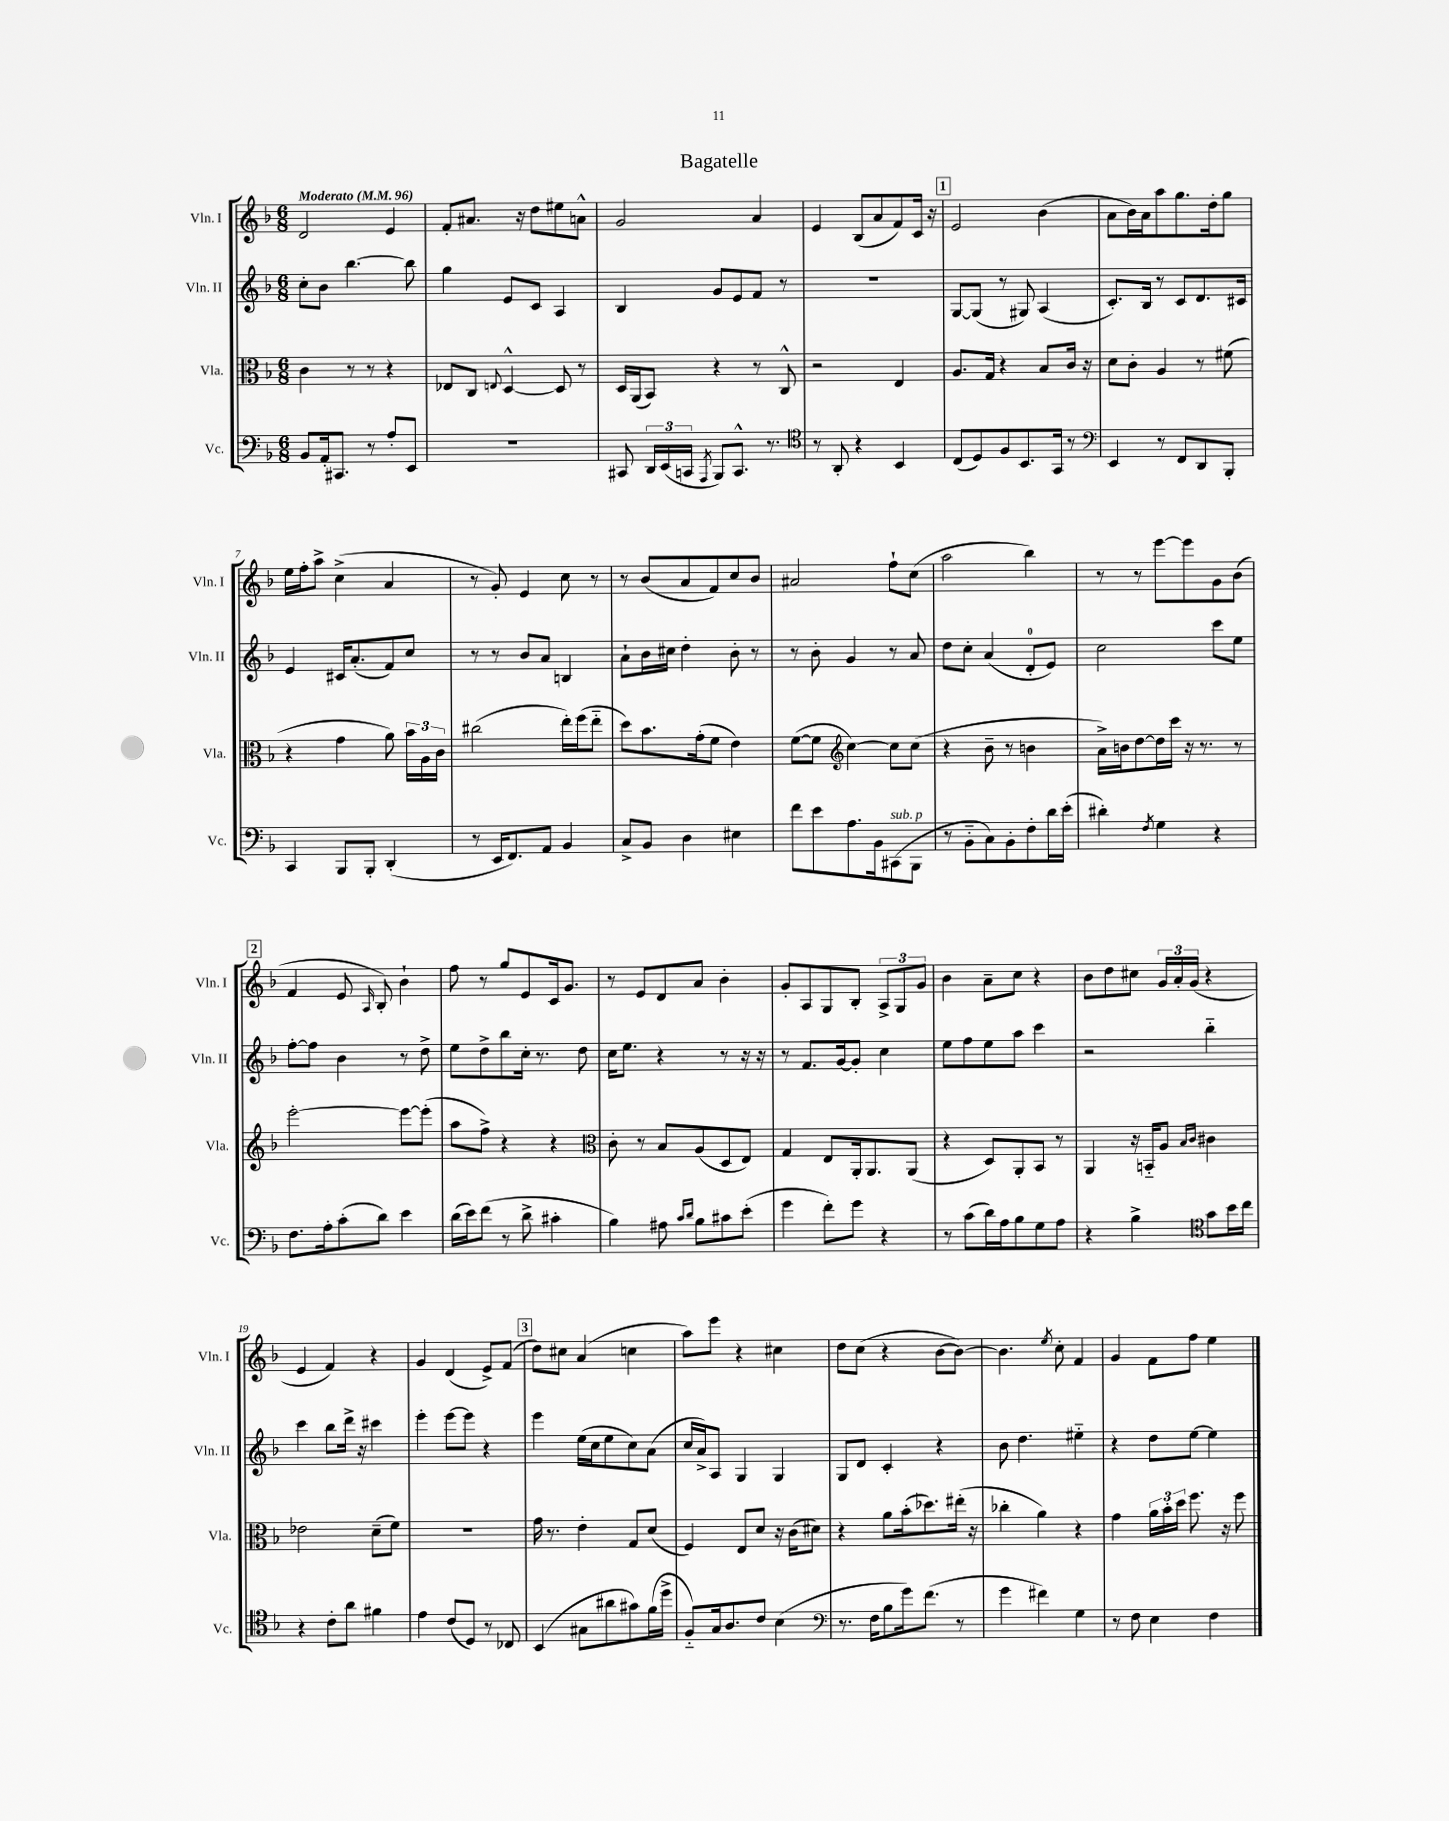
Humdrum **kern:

**kern	**kern	**kern	**kern
*part4	*part3	*part2	*part1
*staff4	*staff3	*staff2	*staff1
*I"Vc.	*I"Vla.	*I"Vln. II	*I"Vln. I
*I'Vc.	*I'Vla.	*I'Vln. II	*I'Vln. I
*clefF4	*clefC3	*clefG2	*clefG2
*k[b-]	*k[b-]	*k[b-]	*k[b-]
*M6/8	*M6/8	*M6/8	*M6/8
*MM96	*MM96	*MM96	*MM96
=1	=1	=1	=1
!	!	!	!LO:TX:a:B:t=Moderato
8BB-/L	4c\	8cc'\L	2d/
16AA'/k	.	8b-\J	.
8.CC#X/J	.	.	.
.	8r	[4.bb-\	.
8r	8r	.	.
8A'/L	4r	.	4e/
8EE/J	.	8bb-\]	.
=2	=2	=2	=2
2.r	8E-X/L	4gg\	8f'/L
.	8C/J	.	8.a#X/J
.	8qqEn/	.	.
.	[4D^^/	8e/L	.
.	.	.	16r
.	.	8c/J	8dd\L
.	8D/]	4A/	8ee#X\
.	8r	.	8an^^\J
=3	=3	=3	=3
8CC#X/	16D/LL	4B-/	2g/
.	(16AA/J	.	.
24DD/LL	8BB-/J)	.	.
(24EE/	.	.	.
24CCn/JJ	.	.	.
8qAAA/	.	.	.
8BBB-/L)	4r	8g/L	.
8.CC^^/J	.	8e/	.
.	8r	8f/J	4a/
8.r	.	.	.
.	8C^^/	8r	.
=4	=4	=4	=4
*clefC4	*	*	*
8r	2r	2.r	4e/
8AA'/	.	.	.
4r	.	.	(8B-/L
.	.	.	8a/
4BB-/	4E/	.	8f/)
.	.	.	16c/Jk
.	.	.	16r
!!LO:REH:place=s1:t=1
=5	=5	=5	=5
(8C/L	8.A/L	[8G/L	2e/
8D/)	.	(8G/J]	.
.	16G/Jk	.	.
8F/	4r	8r	.
8.BB-/	.	8G#X/)	.
.	8B-/L	(4A/	(4b-\
16GG/Jk	.	.	.
8r	16c/Jk	.	.
.	16r	.	.
=6	=6	=6	=6
*clefF4	*	*	*
4EE/	8d\L	8.c'/L)	8a\L
.	8c'\J	.	16b-\L)
.	.	16B-/Jk	16a\J
8r	4A/	8r	8aa\
8FF/L	.	8c/L	8.gg\
8DD/	8r	8.d/	.
.	.	.	16dd'\k
8BBB-'/J	(8f#X\	.	8gg\J
.	.	16c#X/Jk	.
!!LO:LB:g=z
=7	=7	=7	=7
4CC/	4r	4e/	16ee\LL
.	.	.	16ff'\J
.	.	.	8aa^\J
8BBB-/L	4g\	16c#X/KL	(4cc^\
.	.	(8.a'/	.
8BBB-'/J	.	.	.
(4DD'/	8a\)	8f/)	4a/
.	24b-\LL	8cc/J	.
.	24A\	.	.
.	24c\JJ	.	.
=8	=8	=8	=8
8r	(2cc#X\	8r	8r
16EE/KL	.	8r	8g'/)
8.FF/)	.	.	.
.	.	8b-/L	4e/
8AA/J	.	8a/J	.
4BB-/	16ee'\LL)	4Bn/	8cc\
.	(16ff\J	.	.
.	8ee\J	.	8r
=9	=9	=9	=9
8C^/L	8dd\L)	8a`\L	8r
8BB-/J	8.b-\	16b-\L	(8b-/L
.	.	16cc#X\JJ	.
4D\	.	4dd'\	8a/
.	(16g'\k	.	.
.	8f\J	.	8f/)
4E#X\	4e\)	8b-'\	8cc/
.	.	8r	8b-/J
=10	=10	=10	=10
8f\L	([8f\L	8r	2a#X/
8e\	8f\J]	8b-'\	.
*	*clefG2	*	*
8.A\	[4cc\)	4g/	.
16BB-\k	.	.	.
!LO:TX:a:i:t=sub. p	!	!	!
(8CC#X\	8cc\L]	8r	8ff`\L
8BBB-\J	(8cc\J	8a/	(8cc\J
=11	=11	=11	=11
8r	4r	8dd\L	2aa\
8BB-\L	.	8cc'\J	.
8C\)	8b-~\	(4a/	.
8BB-'\	8r	.	.
8F'\	4bn\	8d'/L	4bb-\)
16d\L	.	8e/J)	.
(16e'\JJ	.	.	.
=12	=12	=12	=12
4d#X'\)	16a^\LL)	2cc\	8r
.	16bn\J	.	.
.	[8dd\	.	8r
8qF/	.	.	.
4G\	16dd\L]	.	[8eee\L
.	16ccc\JJ	.	.
.	16r	.	8eee\]
.	8.r	.	.
4r	.	8ccc\L	8g\
.	8r	8ee\J	(8b-\J
!!LO:LB:g=z
!!LO:REH:place=s1:t=2
=13	=13	=13	=13
8.F\L	[2eee'\	[8ff'\L	4f/
.	.	8ff\J]	.
16A'\k	.	.	.
(8c'\	.	4b-\	8e/
.	.	.	16qqA/
8d\J)	.	.	8B-'/)
4e\	8eee\L_	8r	4b-`\
.	(8eee'\J]	8dd^\	.
=14	=14	=14	=14
(16d\LL	8aa\L	8ee\L	8ff\
16e\J)	.	.	.
(8f\J	8ff^\J)	8dd^\	8r
8r	4r	8bb-\	8gg/L
8d^\	.	16cc'\Jk	8e/
.	.	8.r	.
4c#X'\	4r	.	16c/k
.	.	.	8.g/J
.	.	8dd\	.
=15	=15	=15	=15
*	*clefC3	*	*
4B-\)	8c'\	16cc\KL	8r
.	.	8.ee\J	.
.	8r	.	8e/L
8A#X\	8B-/L	4r	8d/
16qqc/LL	.	.	.
16qqd/JJ	.	.	.
8B-\L	(8A/	.	8a/J
8c#X\	8D/	8r	4b-'\
(8e'\J	8E/J)	16r	.
.	.	16r	.
=16	=16	=16	=16
4g\	4G/	8r	8g'/L
.	.	8.f/L	8A/
8f'\L)	8E/L	.	8G/
.	.	[16g/k	.
8g\J	16AA'/k	8g'/J]	8B-'/J
.	8.AA/	.	.
4r	.	4cc\	12A^/L
.	.	.	12G/
.	(8AA/J	.	.
.	.	.	12g/J
=17	=17	=17	=17
8r	4r	8ee\L	4b-\
(8c\L	.	8ff\	.
16d\L)	8D/L)	8ee\	8a~\L
16A\J	.	.	.
8B-\	8AA'/	8aa\J	8cc\J
8G\	8BB-/J	4ccc\	4r
8A\J	8r	.	.
=18	=18	=18	=18
4r	4AA/	2r	8b-\L
.	.	.	8dd\
4B-^\	16r	.	8cc#X\J
.	16BBn/KL	.	.
.	8A/J	.	24g/LL
.	.	.	24a'/
.	.	.	(24g/JJ
*clefC4	*	*	*
.	16qqB-/LL	.	.
.	16qqc/JJ	.	.
8g\L	4c#X\	4bb-\	4r
16b-\L	.	.	.
16cc\JJ	.	.	.
!!LO:LB:g=z
=19	=19	=19	=19
4r	2e-X\	4ccc\	4e/
8c'\L	.	8bb-\L	4f/)
8a\J	.	16ddd^\Jk	.
.	.	16r	.
4f#X\	(8d~\L	4ccc#X\	4r
.	8f\J)	.	.
=20	=20	=20	=20
4e\	2.r	4eee'\	4g/
(8c/L	.	[8eee\L	(4d/
8D/J)	.	8eee\J]	.
8r	.	4r	8e^/L)
8C-X/	.	.	(8f/J
!!LO:REH:place=s1:t=3
=21	=21	=21	=21
(4BB-/	16g\	4eee\	8dd\L)
.	8.r	.	.
.	.	.	8cc#X\J
8G#X\L	4e'\	(16ee\LL	(4a/
.	.	16cc\J	.
8a#X\	.	8ee\	.
8g#X\)	8G/L	8cc\)	4ccn\
(16f\L	(8d/J	(8a\J	.
16dd^\JJ	.	.	.
=22	=22	=22	=22
8F/L)	4F/)	16cc/LL	8aa\L)
.	.	16a^/J)	.
16G/k	.	8A/J	8eee\J
8.A/	.	.	.
.	8E/L	4G/	4r
8c/J	8d/J	.	.
(4B-\	16r	4G/	4cc#X\
.	(16c\KL	.	.
.	8d#X\J)	.	.
=23	=23	=23	=23
*clefF4	*	*	*
8.r	4r	8G/L	8dd\L
.	.	8d/J	(8cc\J
16F\KL	.	.	.
8B-\	8a\L	4c'/	4r
16g\k)	(16b-'\k	.	.
(8.f\J	8.dd-X\)	.	.
.	.	4r	[8b-\L
8r	(16ee#X'\Jk	.	8b-\J_)
.	16r	.	.
=24	=24	=24	=24
4g\	4cc-X'\	8b-\	4.b-\]
.	.	4.dd\	.
4f#X\)	4a\)	.	.
.	.	.	8qee/
.	.	.	8cc'\
4G\	4r	4ee#X\	4f/
=25	=25	=25	=25
8r	4g\	4r	4g/
8F\	.	.	.
4E\	24a\LL	8dd\L	8f\L
.	24b-'\	.	.
.	24dd\JJ	.	.
.	8.ff\	[8ee\J	8ff\J
4F\	.	4ee\]	4ee\
.	16r	.	.
.	8ff\	.	.
==	==	==	==
*-	*-	*-	*-
